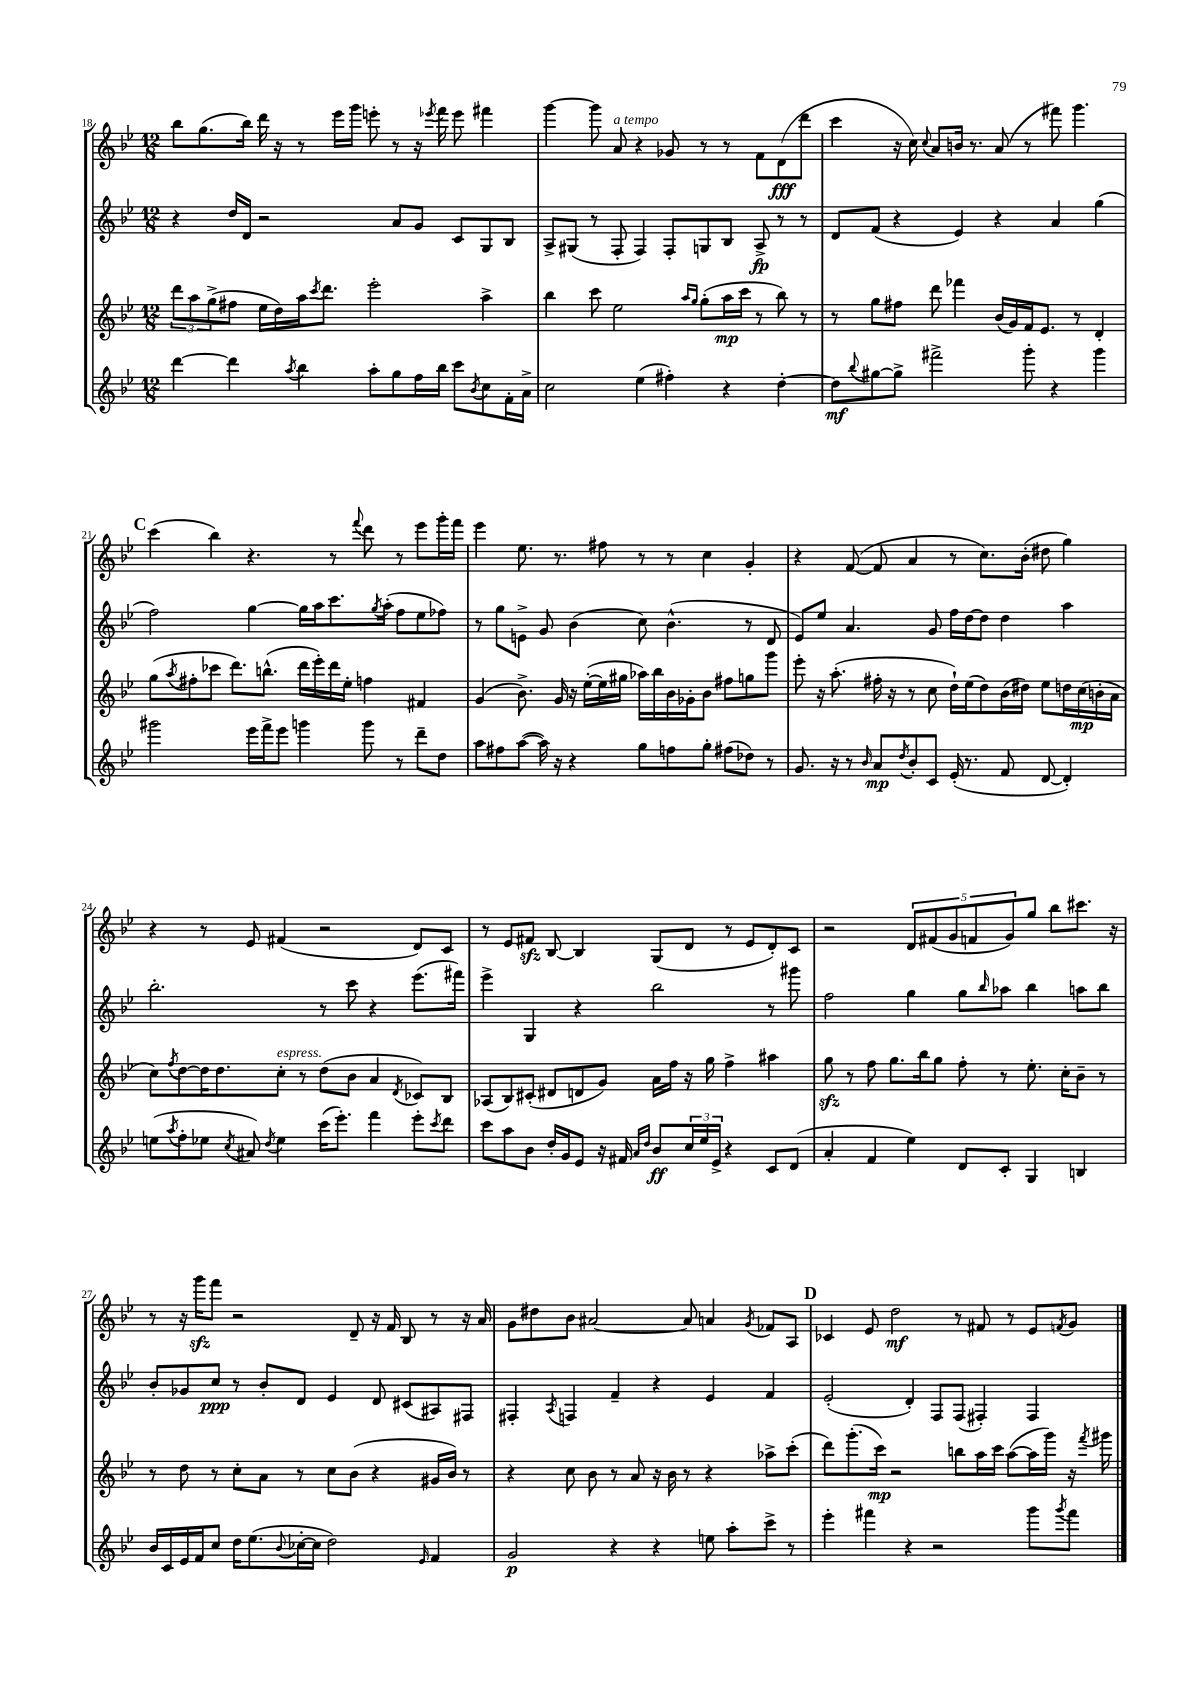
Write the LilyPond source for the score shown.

<<
\new StaffGroup <<
\new Staff = "s0" {
    \clef treble \key bes \major \numericTimeSignature \time 12/8
    bes''8 g''8.( bes''16) d'''16 r16 r8 ees'''16 g'''16 e'''8-. r8 r16 \acciaccatura { ees'''8 } f'''16 ees'''8 fis'''4 |
    g'''4~ g'''8 a'8^\markup { \italic "a tempo" } r4 ges'8 r8 r8 f'8 d'8\fff( d'''8 |
    c'''4 r16 c''16) \appoggiatura { c''8 } a'8 b'16 r8. a'8( r8 fis'''8) g'''4. |
    \mark \markup { \bold "C" } c'''4( bes''4) r4. r8 \appoggiatura { f'''8 } d'''8 r8 ees'''8 g'''16-. f'''16 |
    ees'''4 ees''8. r8. fis''8 r8 r8 c''4 g'4-. |
    r4 f'8~( f'8 a'4 r8 c''8.) bes'16-.( dis''8 g''4) |
    r4 r8 ees'8 fis'4( r2 d'8) c'8 |
    r8 ees'8 fis'8\sfz bes8~ bes4 g8( d'8 r8 ees'8 d'8-.) c'8 |
    r2 \tuplet 5/4 { d'8 fis'8( g'8 f'8 g'8) } g''8 bes''8 cis'''8. r16 |
    r8 r16 g'''16\sfz f'''8 r2 d'8-- r16 f'16 bes8 r8 r16 a'16 |
    g'8 dis''8 bes'8 ais'2~ ais'8 a'4 \acciaccatura { g'8 } fes'8 a8 |
    \mark \markup { \bold "D" } ces'4 ees'8 d''2\mf r8 fis'8 r8 ees'8 \acciaccatura { f'8 } g'8 \bar "|." |
}
\new Staff = "s1" {
    \clef treble \key bes \major \numericTimeSignature \time 12/8
    r4 d''16 d'16 r2 a'8 g'8 c'8 g8 bes8 |
    a8-> gis8( r8 f8-. f4) f8-. g8 bes8 a8->\fp r8 r8 |
    d'8 f'8( r4 ees'4) r4 a'4 g''4( |
    \mark \markup { \bold "C" } f''2) g''4~ g''16 a''16 c'''8. \acciaccatura { g''8 } a''16-.( f''8 ees''8 fes''8) |
    r8 g''8 e'8-> g'8 bes'4( c''8) bes'4.-^( r8 d'8 |
    ees'8) ees''8 a'4. g'8 f''16 d''16~ d''8 d''4 a''4 |
    bes''2.-. r8 c'''8 r4 ees'''8.( fis'''16) |
    ees'''4-> g4 r4 bes''2 r8 gis'''8 |
    f''2 g''4 g''8 \grace { bes''16 } aes''8 bes''4 a''8 bes''8 |
    bes'8-. ges'8 c''8\ppp r8 bes'8-. d'8 ees'4 d'8 cis'8( ais8) fis8 |
    fis4-. \acciaccatura { a8 } f4 f'4-- r4 ees'4 f'4 |
    \mark \markup { \bold "D" } ees'2-.( d'4-.) f8 f8( fis4-.) fis4 \bar "|." |
}
\new Staff = "s2" {
    \clef treble \key bes \major \numericTimeSignature \time 12/8
    \tuplet 3/2 { d'''8 a''8 g''8->( } fis''8 ees''16 d''16) a''16 \acciaccatura { c'''8 } d'''8. ees'''2-. a''4-> |
    bes''4 c'''8 ees''2 \grace { a''16 g''16 } g''8-.( a''16\mp c'''16 r8 bes''8) r8 |
    r8 g''8 fis''8 d'''8 fes'''4 bes'16( g'16) f'16 ees'8. r8 d'4-. |
    \mark \markup { \bold "C" } g''8( \acciaccatura { a''8 } fis''8-. ces'''8 d'''8.) b''8.-^( d'''16 ees'''16-.) d'''16 ees''16-. f''4 fis'4 |
    g'4( bes'8.->) g'16 r16 ees''16~-.( ees''16 gis''16 aes''16) bes''16 bes'16 ges'16-. bes'8 fis''8 g''8 g'''8 |
    ees'''8-. r16 a''8.-.( fis''16-. r16 r8 c''8 d''16-!) ees''16( d''8) bes'16( dis''16) ees''8 d''16 c''16\mp( b'16-. a'16 |
    c''8) \acciaccatura { f''8 } d''8~ d''16 d''8. c''8-.^\markup { \italic "espress." } r8 d''8( bes'8 a'4 \acciaccatura { d'8 } ces'8) bes8 |
    aes8( bes8) cis'8-.( dis'8 d'8 g'8) a'16 f''16 r16 g''16 f''4-> ais''4 |
    g''8\sfz r8 f''8 g''8. bes''16 g''8 f''8-. r8 ees''8.-. c''16-. bes'8-- r8 |
    r8 d''8 r8 c''8-. a'8 r8 c''8 bes'8( r4 gis'16 bes'16) r8 |
    r4 c''8 bes'8 r8 a'8 r16 bes'16 r8 r4 aes''8-> c'''8-.( |
    \mark \markup { \bold "D" } d'''8) g'''8.-.( c'''16\mp) r2 b''8 a''16 c'''16 a''8~( a''16 g'''16) r16 \acciaccatura { f'''8 } gis'''16 \bar "|." |
}
\new Staff = "s3" {
    \clef treble \key bes \major \numericTimeSignature \time 12/8
    d'''4~ d'''4 \acciaccatura { a''8 } bes''4 a''8-. g''8 f''16 bes''16 c'''8 \acciaccatura { bes'8 } c''8 f'16-. a'16-> |
    c''2 ees''4( fis''4-.) r4 d''4~-. |
    d''8\mf \appoggiatura { bes''8 } gis''8~ gis''8-> fis'''2-> g'''8-. r4 g'''4 |
    \mark \markup { \bold "C" } gis'''2 ees'''16 f'''16-> ees'''8 g'''4 g'''8 r8 d'''8-- d''8 |
    a''8 fis''8 a''8~( a''16) r16 r4 g''8 f''8 g''8-. fis''8( des''8) r8 |
    g'8. r16 r8 \grace { bes'16 } a'8\mp \acciaccatura { d''8 } bes'8-. c'8 ees'16-.( r8. f'8 d'8~ d'4-.) |
    e''8( \acciaccatura { a''8 } f''8-. ees''8 \acciaccatura { c''8 } ais'8) \acciaccatura { d''8 } ees''4 c'''16( ees'''8.-.) f'''4 ees'''8-. \acciaccatura { c'''8 } d'''8 |
    c'''8 a''8 bes'8 d''16-. g'16 ees'8 r16 fis'16 \grace { a'16 d''16 } bes'8\ff \tuplet 3/2 { c''16 ees''16 ees'16-> } r4 c'8 d'8( |
    a'4-. f'4 ees''4) d'8 c'8-. g4 b4 |
    bes'16 c'16 ees'16 f'16 c''8 d''16 ees''8.( \appoggiatura { bes'8 } ces''16~-. ces''16 d''2) \grace { ees'16 } f'4 |
    g'2\p r4 r4 e''8 a''8-. c'''8-> r8 |
    \mark \markup { \bold "D" } ees'''4-. fis'''4 r4 r2 g'''8 \acciaccatura { g'''8 } fis'''8 \bar "|." |
}
>>
>>
\layout { \context { \Score currentBarNumber = #18 } }
